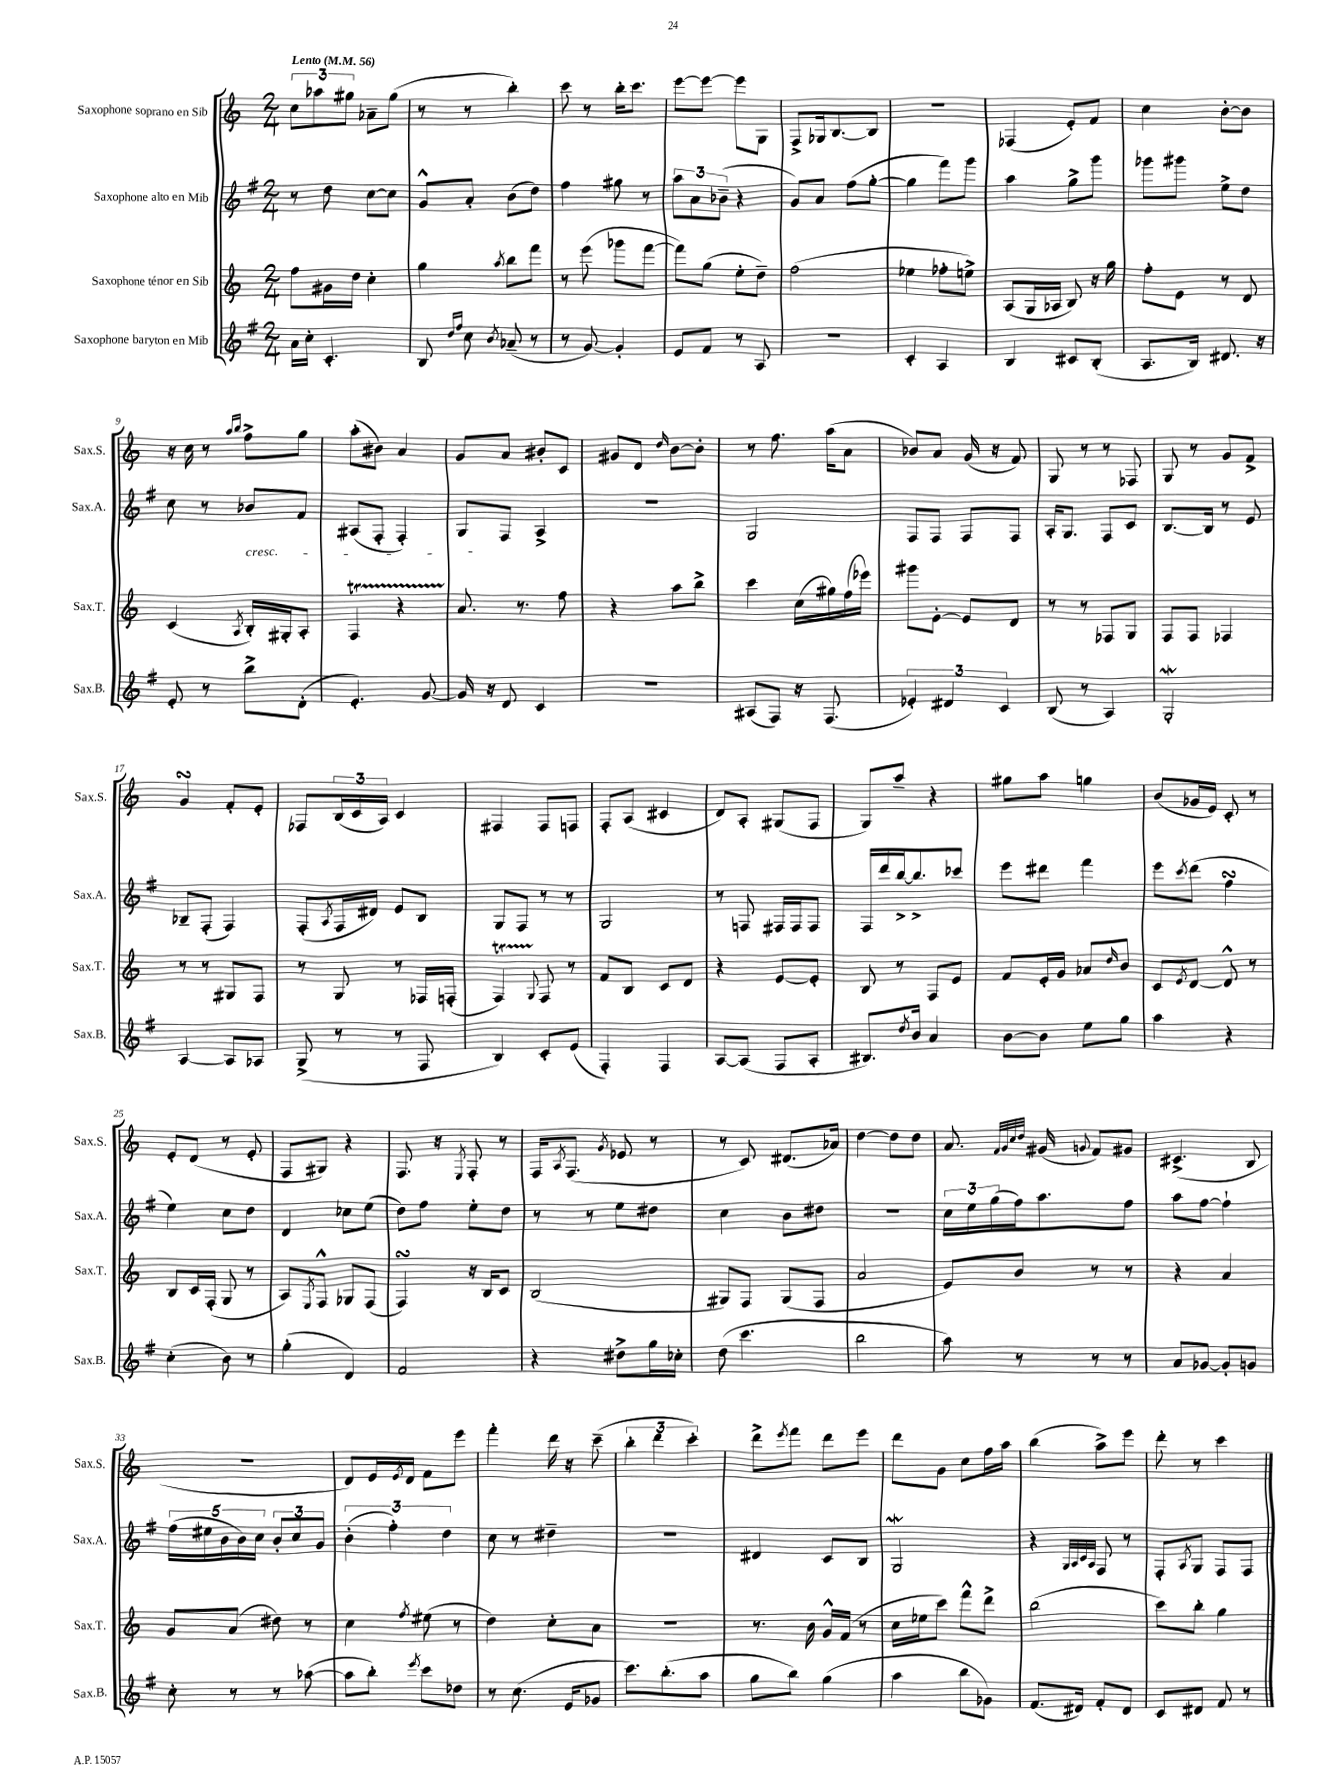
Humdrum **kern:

**kern	**kern	**kern	**kern
*staff4	*staff3	*staff2	*staff1
*clefG2	*clefG2	*clefG2	*clefG2
*k[f#]	*k[]	*k[f#]	*k[]
*M2/4	*M2/4	*M2/4	*M2/4
*MM56	*MM56	*MM56	*MM56
16a	8ff	8r	12cc
16cc'	.	.	.
.	.	.	12aa-
4.c'	16g#	8dd	.
.	.	.	12gg#
.	16dd	.	.
.	4cc'	[8cc	8a-~
.	.	8cc]	(8gg#
=	=	=	=
8B	4gg	8g^^	8r
16qqdd	.	.	.
16qqff#	.	.	.
8cc	.	8a'	8r
8qb	8qaa	.	.
(8a-~	8bb	(8b	4bb')
8r	8fff	8dd)	.
=	=	=	=
8r	8r	4ff#	8ccc
[8g)	(8eee	.	8r
4g']	8ggg-	8gg#	16bb'
.	.	.	8.ccc
.	[8fff	8r	.
=	=	=	=
8e	8fff])	12aa	[8eee
.	.	12a	.
8f#	(8gg	.	8eee_
.	.	(12b-~	.
8r	8ee'	4r	8eee]
8A	8dd~)	.	8G
=	=	=	=
2r	(2ff	8g)	8F^
.	.	8a	16G-
.	.	.	[8.B
.	.	(8ff#	.
.	.	[8gg'	8B]
=	=	=	=
4c'	4ee-	4gg]	2r
4A	8ff-'	8fff#)	.
.	8ee^)	8ggg	.
=	=	=	=
4B	(8A	4aa	(4F-
.	16G	.	.
.	16A-	.	.
8c#	8B)	8gg^	8e')
(8B'	16r	8ggg	8f
.	16gg	.	.
=	=	=	=
8.A	8ff'	8ggg-	4cc
.	8e	8ggg#	.
16B)	.	.	.
8.d#	8r	8ee^	[8b'
.	8d	8dd	8b]
16r	.	.	.
=	=	=	=
8e'	(4c	8cc	16r
.	.	.	16cc
8r	.	8r	8r
.	.	.	16qqaa
.	8qA	.	16qqbb
8bb^	16B')	8b-	8ff^
.	16G#'	.	.
(8d'	8A'	8f#	8gg
=	=	=	=
4.e')	4F	(8A#	(8aa'
.	.	8F#'	8b#)
.	4r	4F#')	4a
[8g	.	.	.
=	=	=	=
16g]	8.a	8G	8g
16r	.	.	.
8d	.	8F#	8a
.	8.r	.	.
4c	.	4A^	8b#'
.	8ff	.	8c
=	=	=	=
2r	4r	2r	8g#
.	.	.	8d
.	.	.	16qqdd
.	8aa	.	[8b
.	8bb^	.	8b']
=	=	=	=
(8A#	4ccc	2G	8r
8F#)	.	.	8.ff
16r	(16cc	.	.
(8.F#	16gg#)	.	(16aa
.	(16ff	.	8a
.	16eee-)	.	.
=	=	=	=
6e-')	8ggg#	8F#	8b-)
.	[8e'	8F#	8a
6d#	.	.	.
.	8e]	8F#	(16g
.	.	.	16r
6c	.	.	.
.	8d	8F#	8f)
=	=	=	=
(8B	8r	16A'	8G
.	.	8.G	.
8r	8r	.	8r
4A)	8F-	8F#	8r
.	8G	8c	8F-
=	=	=	=
2G'	8F	[8.B	8G
.	8F	.	8r
.	.	16B]	.
.	4F-	8r	8g
.	.	8e	8f^
=	=	=	=
[4A	8r	8B-~	4g
.	8r	(8F#'	.
8A]	8G#	4F#)	8f'
8A-	8F	.	8e'
=	=	=	=
(8G^	8r	(8F#'	8F-
.	.	8qA	.
8r	8G	16F#	(24B
.	.	.	24c
.	.	16d#)	.
.	.	.	24A)
8r	8r	8e	4c
8F#	16F-	8B	.
.	(16F'	.	.
=	=	=	=
4B)	4F)	8G	4F#
.	.	8F#	.
.	8qqG	.	.
8c'	8F	8r	8F#
(8e	8r	8r	8F
=	=	=	=
4F#')	8f	2G	8F'
.	8B	.	(8A
4F#	8c	.	4c#
.	8d	.	.
=	=	=	=
[8A	4r	8r	8d)
(8A]	.	8F	8A'
8F#	[8e	16F#	(8G#
.	.	16F#	.
8A'	8e']	8F#	8F
=	=	=	=
8.B#)	8B	16F#	8G)
.	.	16ddd	.
.	8r	[16bb^	8aa~
8qdd	.	.	.
16b	.	8.bb^]	.
4a	8F	.	4r
.	8e	8ccc-	.
=	=	=	=
[8b	8f	8eee	8gg#
8b]	16e'	8ddd#	8aa
.	16g	.	.
8ee	8a-	4fff#	4gg
.	16qqdd	.	.
8gg	8b	.	.
=	=	=	=
4aa	8c	8eee	(8b
.	8qe	8qccc	.
.	[8d	(8ddd	16g-
.	.	.	16e)
4r	8d^^]	4ff#	8c'
.	8r	.	8r
=	=	=	=
(4cc'	8B	4ee)	8e'
.	16c	.	(8d
.	(16F'	.	.
8b)	8G	8cc	8r
8r	8r	8dd	8e'
=	=	=	=
(4gg'	8A)	4d	8F
.	8qE	.	.
.	8F^^	.	8G#)
4d)	8G-	8cc-	4r
.	(8F	(8ee	.
=	=	=	=
2f#	4F)	8dd)	8.F
.	.	8ff#	.
.	.	.	16r
.	.	.	8qE
.	16r	8ee'	8F'
.	16B	.	.
.	8c	8dd	8r
=	=	=	=
4r	(2B	8r	16F
.	.	.	8qA
.	.	.	(8.F
.	.	8r	.
.	.	.	8qg
8dd#^	.	8ee	8e-
16gg	.	8dd#	8r
16cc-'	.	.	.
=	=	=	=
(8dd	8G#)	4cc	8r
4.ccc	8F	.	8c)
.	(8G#	8b	(8.d#
.	8F	8dd#	.
.	.	.	16a-)
=	=	=	=
2bb	2a	2r	[4dd
.	.	.	8dd]
.	.	.	8dd
=	=	=	=
8aa)	8e)	24cc	8.a
.	.	24ee	.
.	.	(24gg	.
8r	8b	16ff#)	.
.	.	.	32qqf
.	.	.	32qqg
.	.	.	32qqcc
.	.	.	32qqdd
.	.	8.aa	(16g#
.	.	.	8qqg
8r	8r	.	8f)
8r	8r	8ff#	8g#
=	=	=	=
8a	4r	8aa	(4.c#^
[8g-	.	[8ff#	.
8g-']	4a	4ff#`]	.
8g	.	.	8B
=	=	=	=
8cc'	8g	(20ff#	2r
.	.	20ee#	.
.	.	20b	.
8r	(8a	.	.
.	.	20b)	.
.	.	20cc	.
8r	8dd#)	12b'	.
.	.	12cc	.
([8aa-	8r	.	.
.	.	12g	.
=	=	=	=
8aa-]	4cc	(6b'	8d)
8bb')	.	.	16e
.	.	6ff#')	.
.	.	.	8qe
.	.	.	16d
8qeee	8qff	.	.
8ccc	(8ee#	.	8f
.	.	6dd	.
8dd-	8r	.	8eee
=	=	=	=
8r	4dd)	8cc	4fff'
(8.cc	.	8r	.
.	8cc'	4dd#~	16ddd
16e	.	.	16r
8g-	8a	.	(8ccc~
=	=	=	=
8.ccc)	2r	2r	6bb'
.	.	.	6ddd
(8.bb'	.	.	.
.	.	.	6ccc')
8aa	.	.	.
=	=	=	=
8gg	8.r	4d#	8ddd^
.	.	.	8qeee
8bb)	.	.	8fff
.	16b	.	.
(4gg	16g^^	8c	8ddd
.	(16f	.	.
.	8r	8B	8eee
=	=	=	=
4aa	16cc	2G	8ddd
.	16ee-	.	.
.	8ccc)	.	8g
8bb	8fff^^	.	8cc
8g-)	8ddd^	.	16ff
.	.	.	16aa
=	=	=	=
(8.f#	(2bb	4r	(4bb
16d#)	.	.	.
.	.	32qqG	.
.	.	32qqA	.
.	.	32qqc	.
.	.	32qqA	.
8f#'	.	8F#	8aa^)
8d#	.	8r	8eee
=	=	=	=
8c	8ccc)	8F#'	8ddd'
.	.	8qA	.
8d#	8bb'	8G	8r
8f#	4gg	8F#	4ccc
8r	.	8F#	.
==	==	==	==
*-	*-	*-	*-
